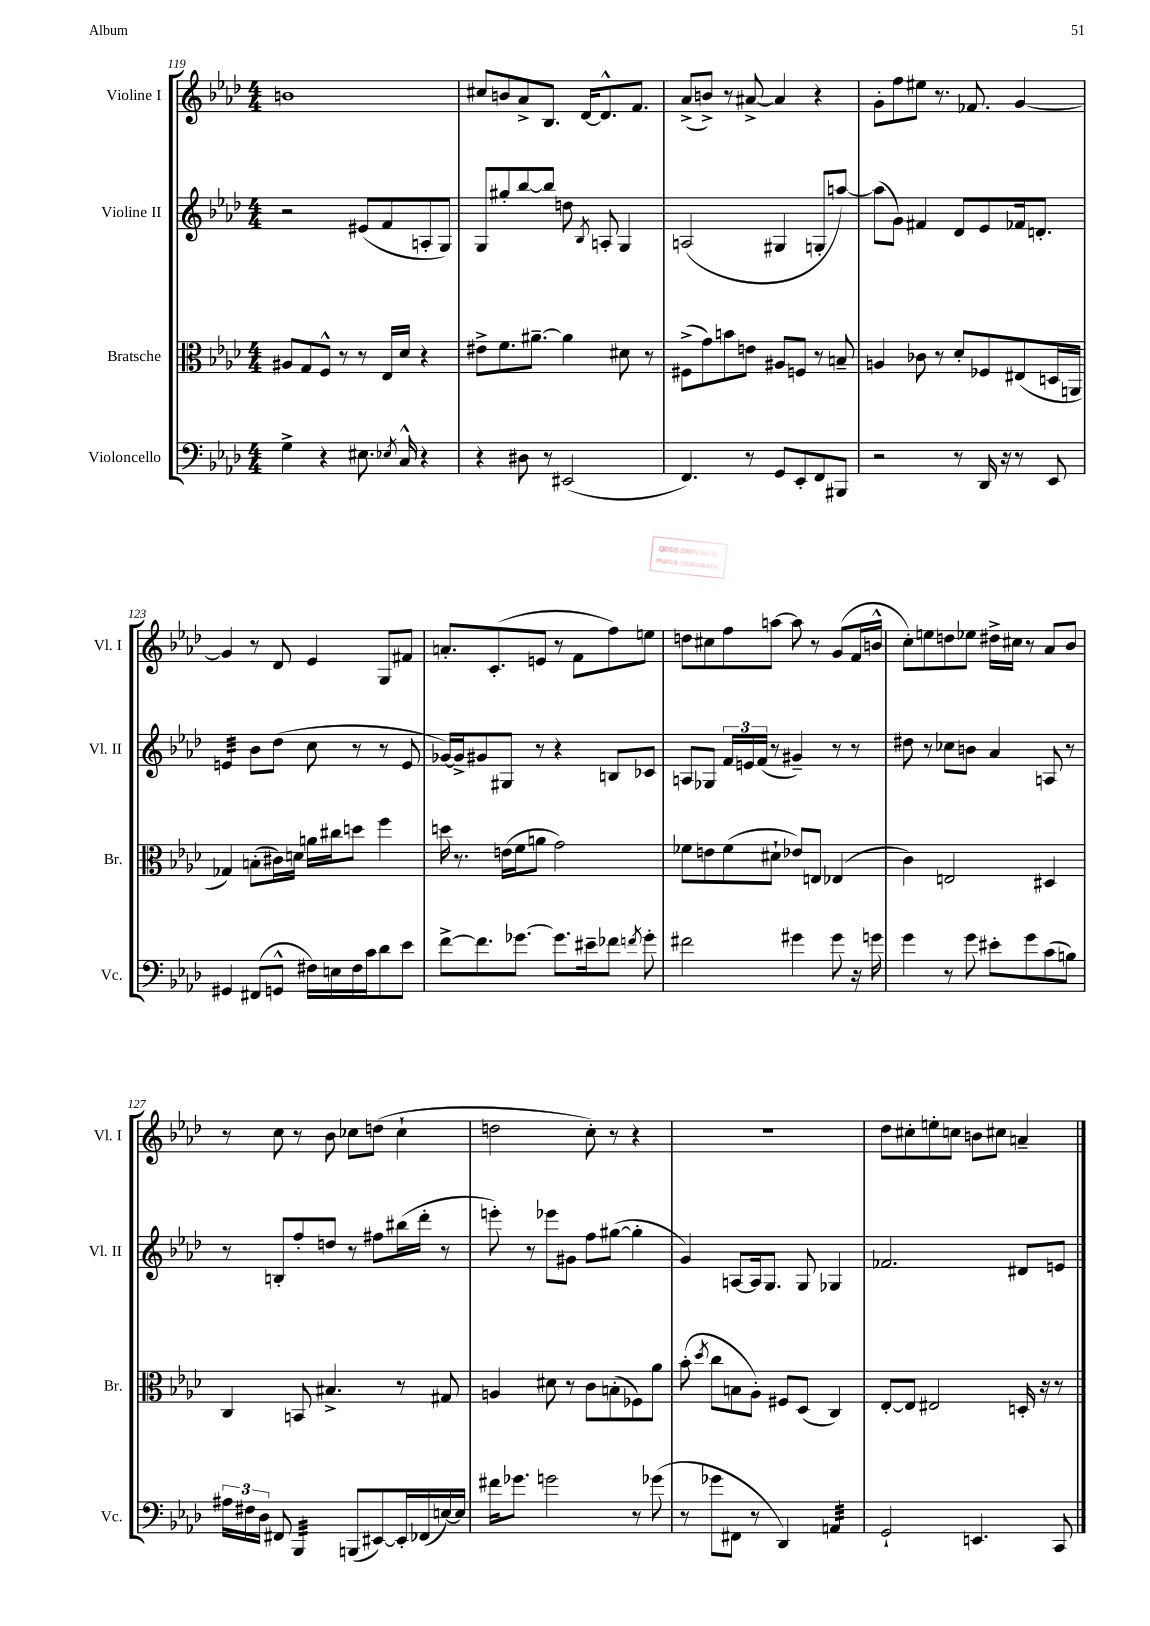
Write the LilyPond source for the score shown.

<<
\new StaffGroup <<
\new Staff = "s0" \with { instrumentName = "Violine I" shortInstrumentName = "Vl. I" } {
    \clef treble \key aes \major \numericTimeSignature \time 4/4
    \autoBeamOff b'1 |
    cis''8[ b'8 aes'8-> bes8.] des'16[~ des'8.-^ f'8.] |
    aes'8[->( b'8]->) r8 ais'8~-> ais'4 r4 |
    g'8[-. f''8 eis''8] r8. fes'8. g'4~ |
    g'4 r8 des'8 ees'4 g8[ fis'8] |
    a'8.[-. c'8.-.( e'8] r8 f'8[ f''8) e''8] |
    d''8[ cis''8 f''8 a''8]~ a''8 r8 g'8[( f'16 b'16]-^ |
    c''8[-.) e''8 d''8 ees''8] dis''16[-> cis''16] r8 aes'8[ bes'8] |
    r8 c''8 r8 bes'8 ces''8[ d''8]( ces''4-! |
    d''2 c''8-.) r8 r4 |
    r1 |
    des''8[ cis''8-. e''8-. c''8] b'8[ cis''8] a'4-- \bar "|." |
}
\new Staff = "s1" \with { instrumentName = "Violine II" shortInstrumentName = "Vl. II" } {
    \clef treble \key aes \major \numericTimeSignature \time 4/4
    \autoBeamOff r2 eis'8[( f'8 a8-. g8]) |
    g8[ gis''8-. bes''8~ bes''8] d''8 \acciaccatura { bes8 } a8-. g4 |
    a2( gis4 g8[-. a''8]~) |
    a''8[( g'8]) fis'4 des'8[ ees'8 fes'16 d'8.]-. |
    e'4:32 bes'8[ des''8]( c''8 r8 r8 e'8 |
    ges'16[~) ges'16-> gis'8 gis8] r8 r4 b8[ ces'8] |
    a8[ ges8] \tuplet 3/2 { f'16[ e'16 f'16]( } r8 gis'4--) r8 r8 |
    dis''8 r8 ces''8[ b'8] aes'4 a8 r8 |
    r8 b8[-. f''8-. d''8] r8 fis''8[ bis''16( des'''16]-. r8 |
    e'''8-.) r8 ees'''8[ gis'8] f''8[ gis''8]~( gis''4-. |
    g'4) a8[~ a16 g8.] g8 ges4 |
    fes'2. dis'8[ e'8] \bar "|." |
}
\new Staff = "s2" \with { instrumentName = "Bratsche" shortInstrumentName = "Br." } {
    \clef alto \key aes \major \numericTimeSignature \time 4/4
    \autoBeamOff ais8[ g8 f8]-^ r8 r8 ees16[ des'16] r4 |
    eis'8[-> f'8. ais'8.]~-- ais'4 dis'8 r8 |
    fis8[->( g'8) b'8 e'8] ais8[ f8] r8 b8-- |
    a4 ces'8 r8 des'8[-. fes8 eis8( d16 a,16] |
    ges4) b8[-.( cis'16) d'16] a'16[ cis''16 d''8] f''4 |
    d''16 r8. e'16[( f'16 a'8] g'2) |
    fes'8[ e'8 fes'8( dis'8]-! ees'8[) e8] ees4( |
    c'4) e2 dis4 |
    c4 b,8 bis4.-> r8 gis8 |
    a4 dis'8 r8 c'8[ b8-.( fes8) aes'8] |
    bes'8-.( \acciaccatura { des''8 } c''8[ b8 aes8]-.) fis8[ des8]( c4) |
    ees8[~-. ees8] eis2 d16-. r16 r8 \bar "|." |
}
\new Staff = "s3" \with { instrumentName = "Violoncello" shortInstrumentName = "Vc." } {
    \clef bass \key aes \major \numericTimeSignature \time 4/4
    \autoBeamOff g4-> r4 eis8. \acciaccatura { ees8 } c16-^ r4 |
    r4 dis8 r8 eis,2( |
    f,4.) r8 g,8[ ees,8-. f,8 bis,,8] |
    r2 r8 des,16 r16 r8 ees,8 |
    gis,4 fis,8[( g,8]-^ fis16[) e16 fis16 c'16 des'8 ees'8] |
    f'8[~-> f'8. ges'8.]~ ges'8.[ eis'16-- fes'8] \acciaccatura { f'8 } ges'8-. |
    fis'2 gis'4 gis'8 r16 g'16 |
    g'4 r8 g'8 eis'8[-. g'8 c'8( b8]) |
    \tuplet 3/2 { ais16[ fis16 des16] } fis,8 bes,,4:32 b,,8[( eis,8~) eis,16-. fes,16( e16~) e16] |
    fis'16[ ges'8.] g'2 r8 ges'8( |
    r8 ges'8[ fis,8] r8 des,4) a,4:32 |
    g,2-! e,4. c,8 \bar "|." |
}
>>
>>
\layout { \context { \Score currentBarNumber = #119 } }
